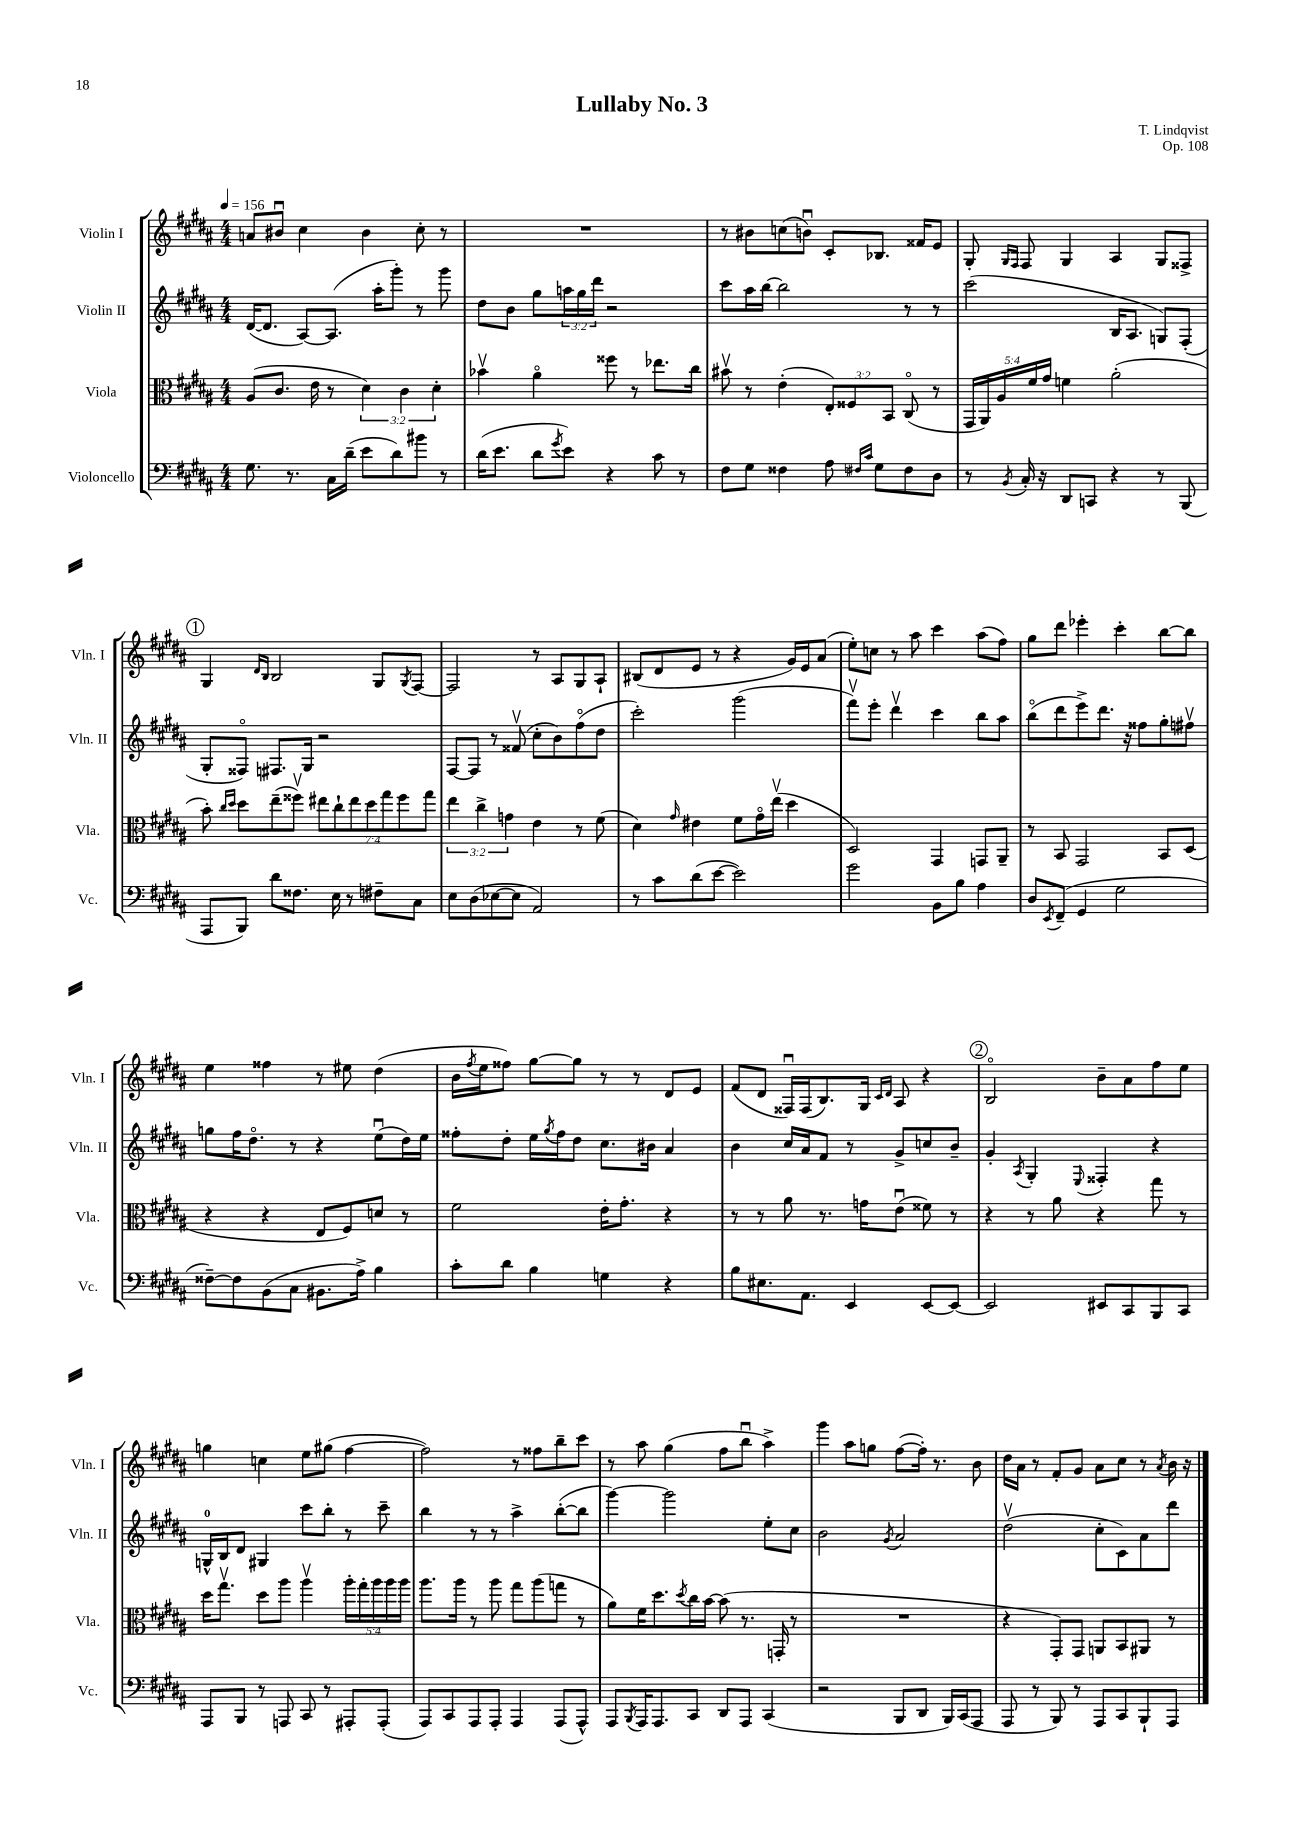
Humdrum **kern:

**kern	**kern	**kern	**kern
*staff4	*staff3	*staff2	*staff1
*clefF4	*clefC3	*clefG2	*clefG2
*k[f#c#g#d#a#]	*k[f#c#g#d#a#]	*k[f#c#g#d#a#]	*k[f#c#g#d#a#]
*M4/4	*M4/4	*M4/4	*M4/4
*MM156	*MM156	*MM156	*MM156
8.G#	(8A#	([16d#	8a
.	.	8.d#]	.
.	8.c#	.	8b#u
8.r	.	.	.
.	.	[8A#)	4cc#
.	16e	.	.
16C#	8r	(8.A#]	.
(16d#~	.	.	.
8e	6d#)	.	4b#
.	.	16aa#'	.
8d#)	.	8ggg#')	.
.	6c#	.	.
8b#	.	8r	8cc#'
.	6d#'	.	.
8r	.	8ggg#	8r
=	=	=	=
(16d#	4b-v	8dd#	1r
8.e	.	.	.
.	.	8b	.
8d#	4a#o	8gg#	.
8qg#	.	.	.
8e)	.	24aa	.
.	.	24gg#	.
.	.	24ddd#	.
4r	8ff##	2r	.
.	8r	.	.
8c#	8.ee-	.	.
8r	.	.	.
.	16cc#	.	.
=	=	=	=
8F#	8b#v	8ccc#	8r
8G#	8r	16aa#	8b#
.	.	[16bb	.
4F##	(4e'	2bb]	(8cc
.	.	.	8bu)
8A#	12E')	.	8c#'
.	12F##	.	.
16qqF#	.	.	.
16qqc#	.	.	.
8G#	.	.	8.B-
.	12BB	.	.
8F#	(8C#o	8r	.
.	.	.	16f##
8D#	8r	8r	8e
=	=	=	=
8r	20GG#	(2ccc#	8G#'
.	20AA#)	.	.
.	20A#	.	.
.	.	.	16qqG#
8qBB	.	.	16qqF#
16C#'	.	.	8F#
.	20f#	.	.
16r	.	.	.
.	20g#	.	.
8DD#	4f	.	4G#
8CC	.	.	.
4r	(2a#'	16B	4A#
.	.	8.A#	.
8r	.	8G)	8G#
(8BBB	.	(8F#'	8F##^
=	=	=	=
8AAA#	8b')	8G#'	4G#
.	16qqcc#	.	.
.	16qqdd#	.	.
8BBB)	8dd#	8F##o)	.
.	.	.	16qqd#
.	.	.	16qqB
8d#	(8ee~	8.F#	2B
8.F##	8ff##v)	.	.
.	.	16G#	.
.	14ee#	2r	.
16E	.	.	.
.	14cc#`	.	.
8r	.	.	.
.	14ee#	.	.
.	14dd#	.	.
8F#~	.	.	8G#
.	14gg#	.	.
.	14ff##	.	.
.	.	.	8qG#
8C#	.	.	[8F#
.	14gg#	.	.
=	=	=	=
8E	6ee	[8F#	2F#]
(8D#	.	8F#]	.
.	6cc#^	.	.
[8E-	.	8r	.
.	6g	.	.
8E-]	.	(8f##v	.
2AA#)	4e	8cc#'	8r
.	.	8b)	8A#
.	8r	(8ff#o	8G#
.	(8f#	8dd#	8A#`
=	=	=	=
8r	4d#)	2ccc#')	(8B#
8c#	.	.	8d#
.	16qqg#	.	.
(8d#	4e#	.	8e
[8e	.	.	8r
2e])	8f#	(2ggg#	4r
.	16g#o	.	.
.	(16eev	.	.
.	4dd#	.	16g#)
.	.	.	16e
.	.	.	(8a#
=	=	=	=
2g#	2D#)	8fff#v)	8ee')
.	.	8eee'	8cc
.	.	4ddd#v	8r
.	.	.	8aa#
8BB	4GG#	4ccc#	4ccc#
8B	.	.	.
4A#	8GG	8bb	(8aa#
.	8AA#~	8aa#	8ff#)
=	=	=	=
8D#	8r	(8bbo	8gg#
8qEE	.	.	.
(8FF#~	8BB	8ddd#	8ddd#
4GG#	2GG#	8eee^)	4eee-'
.	.	8.ddd#	.
2G#	.	.	4ccc#'
.	.	16r	.
.	.	8ff##	.
.	8BB	8gg#'	[8bb
.	(8D#	8ff#v	8bb]
=	=	=	=
[8F##~)	4r	8gg	4ee
8F##]	.	16ff#	.
.	.	8.dd#o	.
(8BB	4r	.	4ff##
8C#	.	8r	.
8.BB#	8E	4r	8r
.	8F#)	.	8ee#
16A#^)	.	.	.
4B	8d	(8eeu	(4dd#
.	8r	16dd#)	.
.	.	16ee	.
=	=	=	=
8c#'	2f#	8ff##'	16b
.	.	.	8qff#
.	.	.	16ee
8d#	.	8dd#'	8ff##)
4B	.	16ee	[8gg#
.	.	8qgg#	.
.	.	16ff##	.
.	.	8dd#	8gg#]
4G	16e'	8.cc#	8r
.	8.g#'	.	.
.	.	.	8r
.	.	16b#	.
4r	4r	4a#	8d#
.	.	.	8e
=	=	=	=
8B	8r	4b	(8f#
8.E#	8r	.	8d#
.	8a#	16cc#	16F##u)
8.AA#	.	16a#	(16F##
.	8.r	8f#	8.B)
4EE	.	8r	.
.	16g	.	16G#
.	.	.	16qqc#
.	.	.	16qqd#
.	(8eu	8g#^	8A#
[8EE	8f##)	8cc	4r
8EE_	8r	8b~	.
=	=	=	=
2EE]	4r	4g#'	2Bo
.	.	8qA#	.
.	8r	4G#'	.
.	8a#	.	.
.	.	8qqE	.
8EE#	4r	4F##'	8b~
8CC#	.	.	8a#
8BBB	8gg#	4r	8ff#
8CC#	8r	.	8ee
=	=	=	=
8AAA#	16dd#	16G^^	4gg
.	8.gg#v	16B	.
8BBB	.	8d#	.
8r	8dd#	4G#	4cc
8AAA	8aa#	.	.
8CC#	4aa#v	8ccc#	8ee
8r	.	8bb'	(8gg#
8AAA#'	20aa#'	8r	[4ff#
.	20gg#'	.	.
.	20aa#	.	.
(8AAA#'	.	8ccc#~	.
.	20aa#	.	.
.	20aa#	.	.
=	=	=	=
8AAA#)	8.aa#	4bb	2ff#])
8CC#	.	.	.
.	16aa#	.	.
8AAA#	8r	8r	.
8AAA#'	8aa#	8r	.
4AAA#	8gg#	4aa#^	8r
.	(8aa#	.	8ff##
(8AAA#	8gg	([8bb'	8bb~
8AAA#^^)	8r	8bb]	8ccc#
=	=	=	=
8AAA#	8a#)	[4ggg#)	8r
8qBBB	.	.	.
16AAA#	16f#	.	8aa#
8.AAA#	8.dd#	.	.
.	.	2ggg#]	(4gg#
.	8qdd#	.	.
8CC#	16cc#	.	.
.	[16b	.	.
8DD#	(8b]	.	8ff#
8AAA#	8.r	.	8bbu
(4CC#	.	8ee'	4aa#^)
.	16GG'	.	.
.	8r	8cc#	.
=	=	=	=
2r	1r	2b	4ggg#
.	.	.	8aa#
.	.	.	8gg
.	.	8qg#	.
8BBB	.	2a#	([8ff#
8DD#	.	.	16ff#'])
.	.	.	8.r
16BBB)	.	.	.
(16CC#	.	.	.
8AAA#	.	.	8b
=	=	=	=
8AAA#	4r	(2dd#v	16dd#
.	.	.	16a#
8r	.	.	8r
8BBB)	8GG#')	.	8f#'
8r	8GG#	.	8g#
8AAA#	8AA	8cc#'	8a#
8CC#	8BB	8c#)	8cc#
8BBB`	8AA#	8a#	8r
.	.	.	8qa#
8AAA#	8r	8ddd#	16b
.	.	.	16r
==	==	==	==
*-	*-	*-	*-
